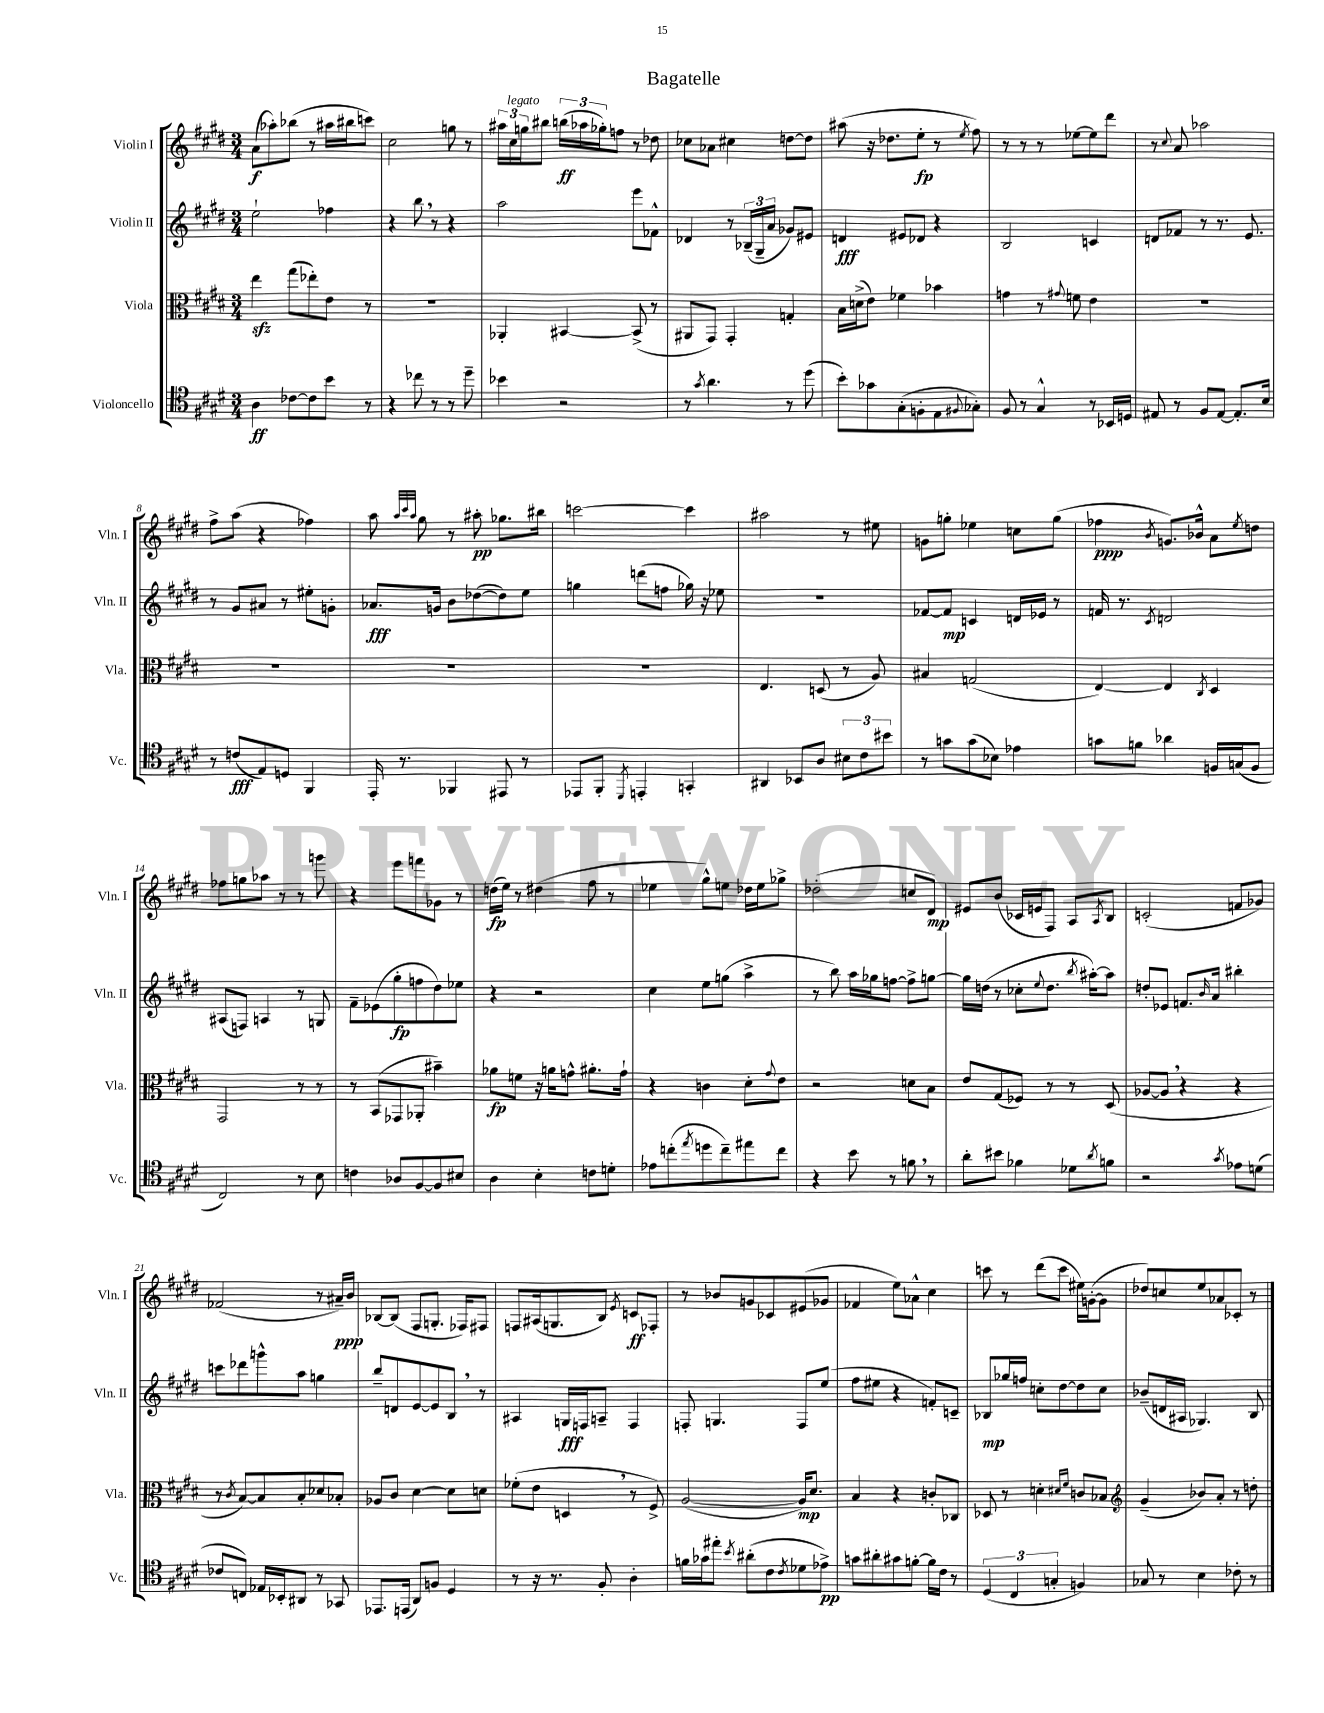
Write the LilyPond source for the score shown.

\header { title = "Bagatelle" }
<<
\new StaffGroup <<
\new Staff = "s0" \with { instrumentName = "Violin I" shortInstrumentName = "Vln. I" } {
    \clef treble \key e \major \numericTimeSignature \time 3/4
    a'8\f( aes''8-.) bes''8( r8 ais''16 bis''16 c'''8) |
    cis''2 g''8 r8 |
    \tuplet 3/2 { ais''16 cis''16^\markup { \italic "legato" } g''16 } bis''8 \tuplet 3/2 { b''16\ff( aes''16 ges''16-.) } f''8 r8 des''8 |
    ces''8 aes'8 cis''4 d''8~ d''8 |
    ais''8( r16 des''8. e''8-.\fp r8 \acciaccatura { e''8 } fis''8) |
    r8 r8 r8 ees''8~ ees''8 dis'''8 |
    r8 \appoggiatura { cis''8 } a'8 aes''2 |
    fis''8-> a''8( r4 fes''4) |
    a''8 \grace { a''32 cis'''32 a''32 } gis''8 r8 ais''8-.\pp ges''8. bis''16 |
    c'''2~ c'''4 |
    ais''2 r8 eis''8 |
    g'8 g''8-. ees''4 c''8 g''8( |
    fes''4\ppp \acciaccatura { b'8 } g'8.) bes'16-^ a'8 \acciaccatura { e''8 } d''8 |
    fes''8 g''8 aes''8 r8 r8 g'''8 |
    r4 e'''8 f'''8 ges'8 r8 |
    d''16\fp( e''16) r8 dis''4( fis''8 r8 |
    ees''4 gis''8-^) e''8 des''16 e''16 ges''8-> |
    des''2-.( c''8 dis'8\mp) |
    eis'8 b'8( ces'16 e'16 fis8) a8 \acciaccatura { a8 } b8 |
    c'2-.( f'8 ges'8) |
    fes'2( r8 ais'16--\ppp) b'16 |
    bes8~ bes8( fis8 g8.-. fes16) fis8 |
    f8 ais16( g8. b8) \acciaccatura { e'8 } c'8\ff fes8-. |
    r8 bes'8 g'8 ces'8 eis'8( ges'8 |
    fes'4 e''8) aes'8-^ cis''4 |
    c'''8 r8 dis'''8( c'''8 eis''16) g'16~-.( g'8 |
    des''8) c''8 e''8 aes'8 ces'8-. r8 \bar "|." |
}
\new Staff = "s1" \with { instrumentName = "Violin II" shortInstrumentName = "Vln. II" } {
    \clef treble \key e \major \numericTimeSignature \time 3/4
    e''2-! fes''4 |
    r4 b''8 \breathe r8 r4 |
    a''2 e'''8 fes'8-^ |
    des'4 r8 \tuplet 3/2 { bes16--( gis16-- a'16 } ges'8) eis'8 |
    d'4\fff eis'8 des'8 r4 |
    b2 c'4 |
    d'8 fes'8 r8 r8. e'8. |
    r8 gis'8 ais'8 r8 eis''8-. g'8-. |
    aes'8.\fff g'16 b'8 des''8~( des''8) e''8 |
    g''4 d'''8( f''8 ges''16) r16 ees''8 |
    R2. |
    fes'8~ fes'8\mp c'4 d'16 ees'16 r8 |
    f'16 r8. \acciaccatura { cis'8 } d'2 |
    ais8( f8) a4 r8 g8 |
    fis'8-- ees'8( gis''8-.\fp f''8 dis''8) ees''8 |
    r4 r2 |
    cis''4 e''8 g''8( a''4-> |
    r8 b''8) a''16 ges''16 f''8~ f''8-> g''8~ |
    g''16 d''16( r8 ces''8-. \appoggiatura { e''8 } d''8. \acciaccatura { b''8 } ais''16~-.) ais''8 |
    d''8-. ees'8 f'8. \grace { b'16 } a'16 bis''4-. |
    c'''8 des'''8 g'''8-^ a''8 g''4 |
    b''8-- d'8 e'8~ e'8 b8 \breathe r8 |
    ais4 g16\fff f16 a8-- f4 |
    f8-. g4. f8 e''8( |
    fis''8 eis''8 r4 f'8-.) c'8-- |
    bes8\mp ges''16 f''16 c''8-. dis''8~ dis''8 c''8 |
    bes'8--( d'16 ais16 ges4.) b8 \bar "|." |
}
\new Staff = "s2" \with { instrumentName = "Viola" shortInstrumentName = "Vla." } {
    \clef alto \key e \major \numericTimeSignature \time 3/4
    e''4\sfz gis''8( ees''8-.) e'8 r8 |
    R2. |
    aes,4-. bis,4~ bis,8->( r8 |
    ais,8 gis,8) gis,4-. g4-. |
    b16 d'16->( e'8) fes'4 bes'4 |
    g'4 r8 \appoggiatura { gis'8 } f'8 e'4 |
    R2. |
    R2. |
    R2. |
    R2. |
    e4. d8( r8 a8) |
    bis4 g2( |
    e4~) e4 \acciaccatura { cis8 } dis4 |
    gis,2 r8 r8 |
    r8 b,8( ges,8 aes,8-. bis'4--) |
    aes'8\fp f'8 r16 a'16 g'8-^ ais'8.-. g'16-! |
    r4 c'4 dis'8-. \appoggiatura { gis'8 } e'8 |
    r2 d'8 b8 |
    e'8 gis8( fes8) r8 r8 dis8( |
    aes8~ aes8 \breathe r4 r4 |
    r8 \acciaccatura { cis'8 } b8~) b8 b8-. des'8 bes8-. |
    aes8 cis'8 dis'4~ dis'8 d'8 |
    fes'8-.( e'8 d4 \breathe r8 fis8->) |
    a2~( a16\mp) dis'8. |
    b4 r4 c'8-. ces8 |
    des8 r8 d'4-. \grace { dis'16 fis'16 } c'8 bes8 |
    \clef treble gis'4--( bes'8) a'8-. r8 d''8-. \bar "|." |
}
\new Staff = "s3" \with { instrumentName = "Violoncello" shortInstrumentName = "Vc." } {
    \clef tenor \key e \major \numericTimeSignature \time 3/4
    a4\ff ces'8~ ces'8 b'8 r8 |
    r4 ces''8 r8 r8 dis''8-- |
    bes'4 r2 |
    r8 \acciaccatura { gis'8 } a'4. r8 dis''8( |
    b'8-.) ges'8 gis8-.( f8-. e8 \appoggiatura { fis8 } ges8-.) |
    fis8 r8 gis4-^ r8 bes,16 d16 |
    eis8 r8 fis8 eis8~ eis8.-. b16 |
    r8 c'8\fff( e8) d8 fis,4 |
    e,16-. r8. fes,4 eis,8 r8 |
    ees,8 fis,8-. \acciaccatura { dis,8 } e,4-. g,4-. |
    ais,4 bes,8 a8 \tuplet 3/2 { bis8 cis'8 bis'8 } |
    r8 g'8 g'8( bes8) ees'4 |
    g'8 f'8 aes'4 f16 g16( f8 |
    cis2) r8 b8 |
    c'4 aes8 fis8~ fis8 bis8 |
    a4 b4-. c'8 d'8-. |
    ees'8 c''8-.( \acciaccatura { e''8 } d''8 c''8--) eis''8 c''8 |
    r4 b'8 r8 f'8 \breathe r8 |
    a'8-. bis'8 fes'4 des'8 \acciaccatura { a'8 } f'8 |
    r2 \acciaccatura { gis'8 } ees'8 d'8( |
    ces'8 c8) ees16 bes,16-. ais,8 r8 ges,8 |
    ees,8. e,16( a,8) f8 dis4 |
    r8 r16 r8. fis8-. a4-. |
    f'16 ges'16 eis''8-. \acciaccatura { b'8 } ais'8-.( cis'8 \acciaccatura { cis'8 } des'8 ees'8->\pp) |
    g'8 ais'8-. gis'8 f'8~-. f'16 cis'16 r8 |
    \tuplet 3/2 { dis4( cis4 g4-. } f4) |
    ges8 r8 b4 ces'8-. r8 \bar "|." |
}
>>
>>
